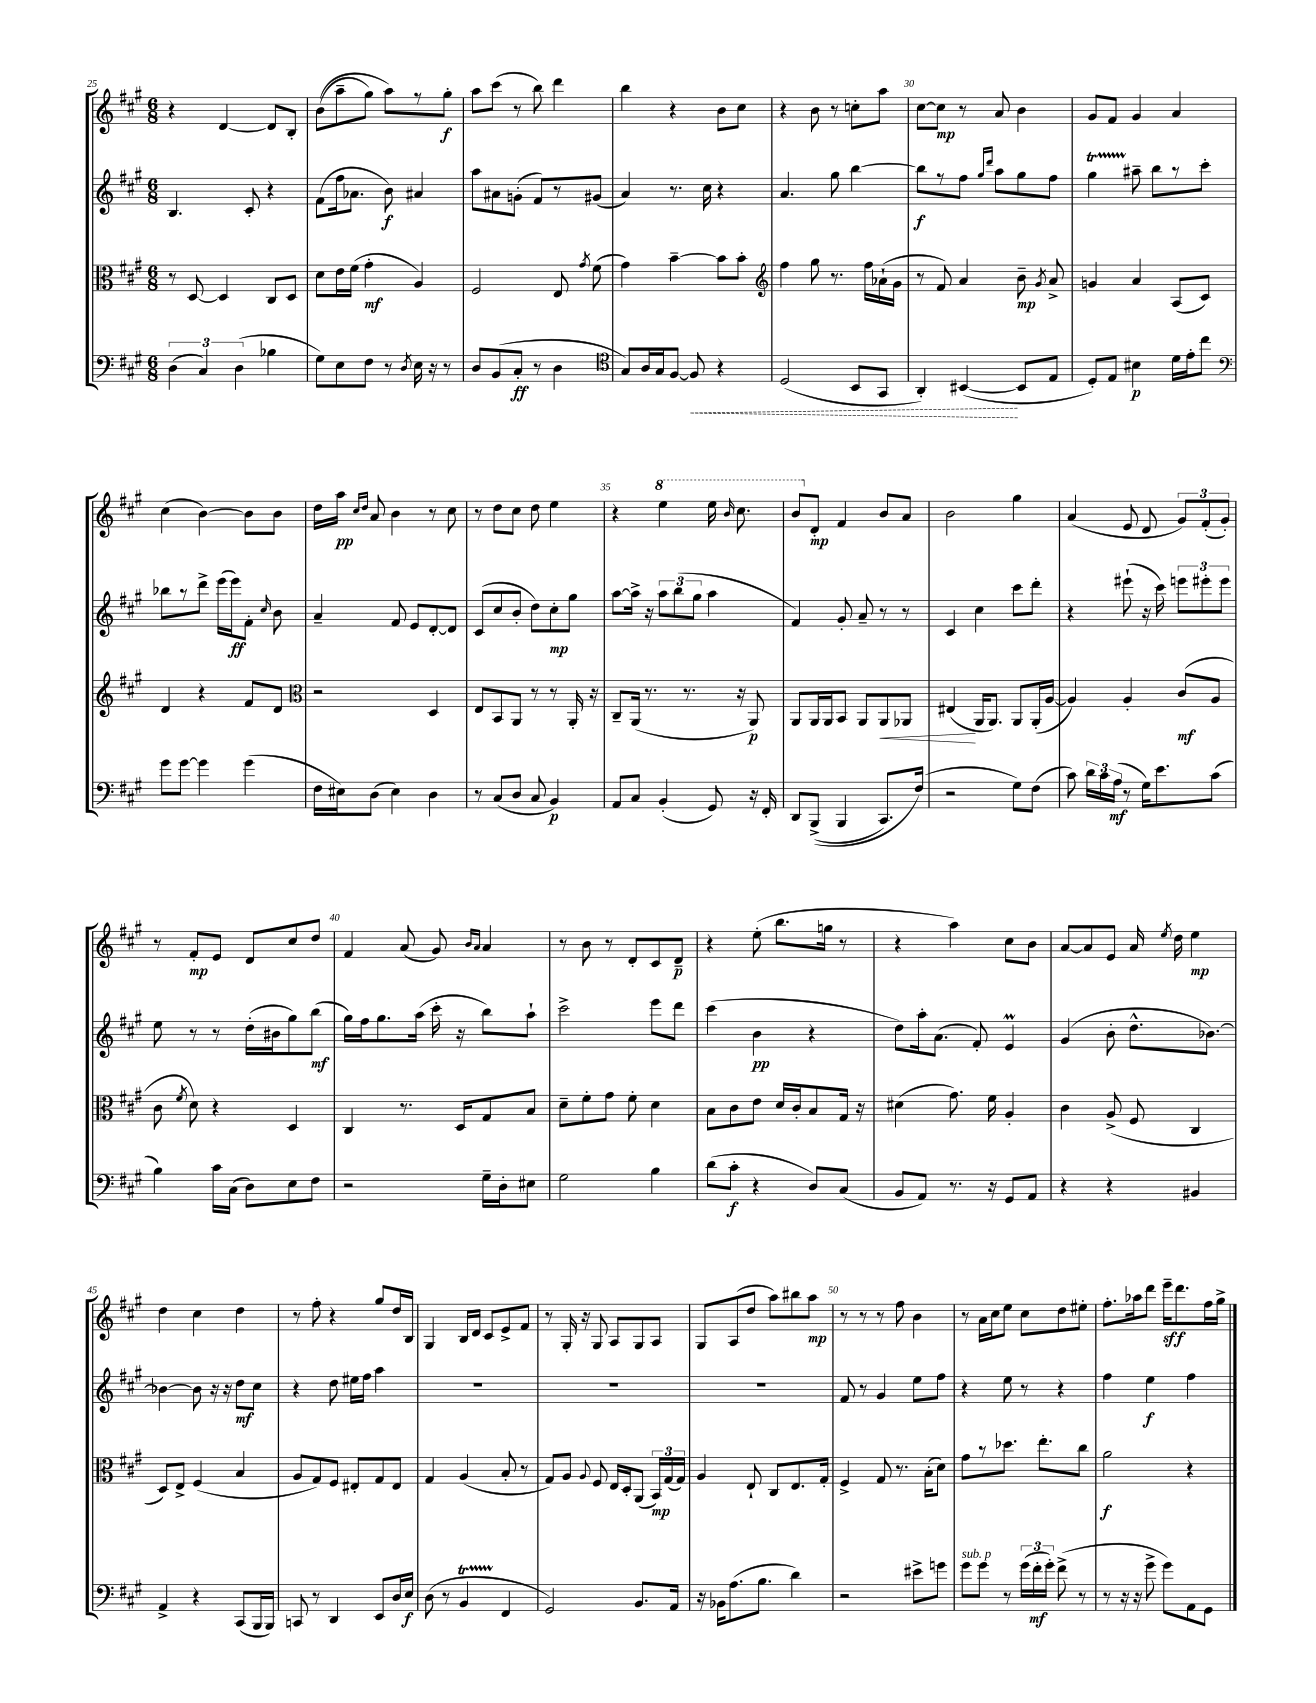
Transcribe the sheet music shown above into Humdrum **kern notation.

**kern	**dynam	**kern	**dynam	**kern	**dynam	**kern	**dynam
*part4	*part4	*part3	*part3	*part2	*part2	*part1	*part1
*staff4	*staff4	*staff3	*staff3	*staff2	*staff2	*staff1	*staff1
*clefF4	*	*clefC3	*	*clefG2	*	*clefG2	*
*k[f#c#g#]	*	*k[f#c#g#]	*	*k[f#c#g#]	*	*k[f#c#g#]	*
*M6/8	*	*M6/8	*	*M6/8	*	*M6/8	*
=25	=25	=25	=25	=25	=25	=25	=25
(6D\	.	8r	.	4.B/	.	4r	.
.	.	[8D/	.	.	.	.	.
6C#/)	.	.	.	.	.	.	.
.	.	4D/]	.	.	.	[4d/	.
(6D\	.	.	.	.	.	.	.
.	.	.	.	8c#'/	.	.	.
4B-X\	.	8C#/L	.	4r	.	8d/L]	.
.	.	8D/J	.	.	.	8B'/J	.
=26	=26	=26	=26	=26	=26	=26	=26
8G#\L)	.	8d\L	.	(8f#\L	.	((8b\L	.
8E\	.	16e\L	.	16ff#\k	.	8aa~\	.
.	.	(16f#\JJ	.	8.a-X\J	.	.	.
8F#\J	.	4g#'\	mf	.	.	8gg#\J)	.
8r	.	.	.	8b\)	f	8aa\L)	.
8qD/	.	.	.	.	.	.	.
16E\	.	4A/)	.	4a#X/	.	8r	.
16r	.	.	.	.	.	.	.
8r	.	.	.	.	.	8gg#'\J	f
=27	=27	=27	=27	=27	=27	=27	=27
8D/L	.	2F#/	.	8aa\L	.	8aa\L	.
(8BB/	.	.	.	8a#X\	.	(8ccc#\J	.
8C#'/J	ff	.	.	(8gn'\J	.	8r	.
8r	.	.	.	8f#/L)	.	8bb\)	.
4D\	.	8E/	.	8r	.	4ddd\	.
.	.	8qg#/	.	.	.	.	.
.	.	(8f#\	.	(8g#X/J	.	.	.
=28	=28	=28	=28	=28	=28	=28	=28
*clefC4	*	*	*	*	*	*	*
8G#/L)	.	4g#\)	.	4a/)	.	4bb\	.
16A/L	.	.	.	.	.	.	.
16G#/J	.	.	.	.	.	.	.
[8F#/J	.	[4b~\	.	8.r	.	4r	.
!	!LO:HP:b	!	!	!	!	!	!
8F#/]	<	.	.	.	.	.	.
.	.	.	.	16cc#\	.	.	.
4r	.	8b\L]	.	4r	.	8b\L	.
.	.	8b'\J	.	.	.	8cc#\J	.
=29	=29	=29	=29	=29	=29	=29	=29
*	*	*clefG2	*	*	*	*	*
(2D/	.	4ff#\	.	4.a/	.	4r	.
.	.	8gg#\	.	.	.	8b\	.
.	.	8.r	.	8gg#\	.	8r	.
8BB/L	.	.	.	[4bb\	.	8ccn'\L	.
.	.	16ff#\LL	.	.	.	.	.
8GG#/J	.	(16a-X`\	.	.	.	8aa\J	.
.	.	16g#\JJ	.	.	.	.	.
=30	=30	=30	=30	=30	=30	=30	=30
4AA'/)	.	8r	.	8bb\L]	f	[8cc#\L	.
.	.	8f#/)	.	8r	.	8cc#\J]	mp
([4BB#X/	.	4a/	.	8ff#\J	.	8r	.
.	.	.	.	16qqgg#/LL	.	.	.
.	.	.	.	16qqddd/JJ	.	.	.
.	.	.	.	8aa\L	.	8a/	.
8BB#/L]	[	8b~\	mp	8gg#\	.	4b\	.
.	.	8qg#/	.	.	.	.	.
8E/J	.	8a^/	.	8ff#\J	.	.	.
=31	=31	=31	=31	=31	=31	=31	=31
8D'/L)	.	4gn/	.	4gg#t\	.	8g#/L	.
8E/J	.	.	.	.	.	8f#/J	.
4B#X\	p	4a/	.	8aa#X~\	.	4g#/	.
.	.	.	.	8bb\L	.	.	.
16d\LL	.	(8A/L	.	8r	.	4a/	.
16e'\J	.	.	.	.	.	.	.
8cc#\J	.	8c#/J)	.	8ccc#'\J	.	.	.
!!LO:LB:g=z
=32	=32	=32	=32	=32	=32	=32	=32
*clefF4	*	*	*	*	*	*	*
8g#\L	.	4d/	.	8bb-X\L	.	(4cc#\	.
[8g#\J	.	.	.	8r	.	.	.
4g#\]	.	4r	.	8ddd^\J	.	[4b\)	.
.	.	.	.	(16eee\LL	.	.	.
.	.	.	.	16eee\J)	ff	.	.
(4g#\	.	8f#/L	.	8f#'\J	.	8b\L]	.
.	.	.	.	16qqcc#/	.	.	.
.	.	8d/J	.	8b\	.	8b\J	.
=33	=33	=33	=33	=33	=33	=33	=33
*	*	*clefC3	*	*	*	*	*
16F#\LL	.	2r	.	4a~/	.	16dd\LL	.
16E#X\J)	.	.	.	.	.	16aa\JJ	pp
.	.	.	.	.	.	16qqcc#/LL	.
.	.	.	.	.	.	16qqdd/JJ	.
(8D\J	.	.	.	.	.	8a/	.
4E#\)	.	.	.	8f#/	.	4b\	.
.	.	.	.	8e/L	.	.	.
4D\	.	4D/	.	[8d'/	.	8r	.
.	.	.	.	8d/J]	.	8cc#\	.
=34	=34	=34	=34	=34	=34	=34	=34
8r	.	8E/L	.	(8c#/L	.	8r	.
(8C#/L	.	8BB/	.	8cc#/	.	8dd\L	.
8D/J	.	8AA/J	.	8b'/J	.	8cc#\J	.
8C#/	.	8r	.	8dd\L)	.	8dd\	.
4BB/)	p	8r	.	8cc#'\	mp	4ee\	.
.	.	16AA'/	.	8gg#\J	.	.	.
.	.	16r	.	.	.	.	.
=35	=35	=35	=35	=35	=35	=35	=35
8AA/L	.	8C#~/L	.	[8aa\L	.	4r	.
8C#/J	.	(16AA/Jk	.	16aa^\Jk]	.	.	.
.	.	8.r	.	16r	.	.	.
*	*	*	*	*	*	*8va	*
(4BB'/	.	.	.	12aa\L	.	4eee\	.
.	.	.	.	(12bb\	.	.	.
.	.	8.r	.	.	.	.	.
.	.	.	.	12gg#\J	.	.	.
8GG#/)	.	.	.	4aa\	.	16eee\	.
.	.	.	.	.	.	16qqbb/	.
.	.	16r	.	.	.	8.ccc#\	.
16r	.	8AA/)	p	.	.	.	.
16FF#'/	.	.	.	.	.	.	.
=36	=36	=36	=36	=36	=36	=36	=36
8DD/L	.	8AA/L	.	4f#/)	.	8bb/L	.
*	*	*	*	*	*	*X8va	*
((8BBB^/J	.	16AA/L	.	.	.	8d'/J	mp
.	.	16AA/J	.	.	.	.	.
4BBB/	.	8BB/J	.	8g#'/	.	4f#/	.
.	.	8AA/L	.	8a~/	.	.	.
!	!	!	!LO:HP:b	!	!	!	!
8.CC#/L)	.	8AA/	<	8r	.	8b/L	.
.	.	8AA-X/J	.	8r	.	8a/J	.
(16F#/Jk)	.	.	.	.	.	.	.
=37	=37	=37	=37	=37	=37	=37	=37
2r	.	(4E#X/	.	4c#/	.	2b\	.
.	.	16AA/KL	[	4cc#\	.	.	.
.	.	8.AA/J)	.	.	.	.	.
8G#\L)	.	8AA/L	.	8ccc#\L	.	4gg#\	.
(8F#\J	.	(16AA'/L	.	8ddd'\J	.	.	.
.	.	[16A/JJ	.	.	.	.	.
=38	=38	=38	=38	=38	=38	=38	=38
8c#\)	.	4A/])	.	4r	.	(4a/	.
24d\LL	.	.	.	.	.	.	.
24c#\	.	.	.	.	.	.	.
(24A\JJ	mf	.	.	.	.	.	.
8r	.	4A'/	.	(8eee#X`\	.	8e/	.
16G#\KL)	.	.	.	16r	.	8d/	.
8.e\	.	.	.	16ccc#\)	.	.	.
.	.	(8c#/L	mf	12eeen\L	.	12g#/L)	.
.	.	.	.	12eee#X'\	.	(12f#'/	.
(8c#\J	.	8A/J	.	.	.	.	.
.	.	.	.	12eee#\J	.	12g#'/J)	.
!!LO:LB:g=z
=39	=39	=39	=39	=39	=39	=39	=39
4B\)	.	8c#\	.	8ee\	.	8r	.
.	.	8qf#/	.	.	.	.	.
.	.	8d\)	.	8r	.	8f#'/L	mp
16c#\LL	.	4r	.	8r	.	8e/J	.
(16C#\JJ	.	.	.	.	.	.	.
8D\L)	.	.	.	(16dd'\LL	.	8d/L	.
.	.	.	.	16b#X\J	.	.	.
8E\	.	4D/	.	8gg#\)	.	8cc#/	.
8F#\J	.	.	.	(8bb\J	mf	8dd/J	.
=40	=40	=40	=40	=40	=40	=40	=40
2r	.	4C#/	.	16gg#\LL)	.	4f#/	.
.	.	.	.	16ff#\J	.	.	.
.	.	.	.	8.gg#\	.	.	.
.	.	8.r	.	.	.	(8a/	.
.	.	.	.	(16aa\Jk	.	.	.
.	.	.	.	16ccc#'\	.	8g#/)	.
.	.	16D/KL	.	16r	.	.	.
.	.	.	.	.	.	16qqb/LL	.
.	.	.	.	.	.	16qqa/JJ	.
16G#~\LL	.	8G#/	.	8bb\L)	.	4a/	.
16D'\J	.	.	.	.	.	.	.
8E#X\J	.	8B/J	.	8aa`\J	.	.	.
=41	=41	=41	=41	=41	=41	=41	=41
2G#\	.	8d~\L	.	2ccc#^\	.	8r	.
.	.	8f#'\	.	.	.	8b\	.
.	.	8g#\J	.	.	.	8r	.
.	.	8f#'\	.	.	.	8d'/L	.
4B\	.	4d\	.	8eee\L	.	8c#/	.
.	.	.	.	8ddd\J	.	8d~/J	p
=42	=42	=42	=42	=42	=42	=42	=42
(8d\L	.	8B\L	.	(4ccc#\	.	4r	.
8c#'\J	f	8c#\	.	.	.	.	.
4r	.	8e\J	.	4b\	pp	(8ee'\	.
.	.	16d/LL	.	.	.	8.bb\L	.
.	.	16c#'/J	.	.	.	.	.
8D/L)	.	8B/	.	4r	.	.	.
.	.	.	.	.	.	16ggn\Jk	.
(8C#/J	.	16G#/Jk	.	.	.	8r	.
.	.	16r	.	.	.	.	.
=43	=43	=43	=43	=43	=43	=43	=43
8BB/L	.	(4d#X\	.	8dd\L)	.	4r	.
8AA/J)	.	.	.	16aa'\k	.	.	.
.	.	.	.	(8.a\J	.	.	.
8.r	.	8.g#\)	.	.	.	4aa\)	.
.	.	.	.	8f#'/)	.	.	.
16r	.	16f#\	.	.	.	.	.
8GG#/L	.	4A'/	.	4eM/	.	8cc#\L	.
8AA/J	.	.	.	.	.	8b\J	.
=44	=44	=44	=44	=44	=44	=44	=44
4r	.	4c#\	.	(4g#/	.	[8a/L	.
.	.	.	.	.	.	8a/]	.
4r	.	(8A^/	.	8b'\	.	8e/J	.
.	.	8F#/	.	8.dd^^\L	.	16a/	.
.	.	.	.	.	.	8qee/	.
.	.	.	.	.	.	16dd\	.
4BB#X/	.	4C#/	.	.	.	4ee\	mp
.	.	.	.	[8.b-X\J)	.	.	.
!!LO:LB:g=z
=45	=45	=45	=45	=45	=45	=45	=45
4AA^/	.	8D/L)	.	4b-X\_	.	4dd\	.
.	.	8E^/J	.	.	.	.	.
4r	.	(4F#/	.	8b-\]	.	4cc#\	.
.	.	.	.	16r	.	.	.
.	.	.	.	16r	.	.	.
(8CC#/L	.	4B/	.	8dd\L	mf	4dd\	.
16BBB/L	.	.	.	8cc#\J	.	.	.
16BBB/JJ)	.	.	.	.	.	.	.
=46	=46	=46	=46	=46	=46	=46	=46
8CCn/	.	8A/L	.	4r	.	8r	.
8r	.	8G#/)	.	.	.	8ff#'\	.
4DD/	.	8F#/J	.	8dd\	.	4r	.
.	.	8E#X'/L	.	16ee#X\LL	.	.	.
.	.	.	.	16ff#\JJ	.	.	.
8EE/L	.	8G#/	.	4aa\	.	8gg#/L	.
16D/L	.	8E#/J	.	.	.	16dd/L	.
16E/JJ	f	.	.	.	.	16B/JJ	.
=47	=47	=47	=47	=47	=47	=47	=47
(8D\	.	4G#/	.	2.r	.	4G#/	.
8r	.	.	.	.	.	.	.
4BBT/	.	(4A/	.	.	.	16B/LL	.
.	.	.	.	.	.	16d/JJ	.
.	.	.	.	.	.	8c#/L	.
4FF#/	.	8B'/	.	.	.	8e^/	.
.	.	8r	.	.	.	8f#/J	.
=48	=48	=48	=48	=48	=48	=48	=48
2GG#/)	.	8G#/L)	.	2.r	.	8r	.
.	.	8A/J	.	.	.	16G#'/	.
.	.	.	.	.	.	16r	.
.	.	8qqA/	.	.	.	.	.
.	.	8F#/	.	.	.	8G#/	.
.	.	16E/LL	.	.	.	8A/L	.
.	.	16D'/J	.	.	.	.	.
8.BB/L	.	(8AA/J	.	.	.	8G#/	.
.	.	24BB/LL)	mp	.	.	8A/J	.
.	.	(24G#/	.	.	.	.	.
16AA/Jk	.	.	.	.	.	.	.
.	.	24G#/JJ)	.	.	.	.	.
=49	=49	=49	=49	=49	=49	=49	=49
16r	.	4A/	.	2.r	.	8G#/L	.
16BB-X\KL	.	.	.	.	.	.	.
(8.A\	.	.	.	.	.	(8A/	.
.	.	8E`/	.	.	.	8dd/J	.
8.B\J	.	.	.	.	.	.	.
.	.	8C#/L	.	.	.	8aa\L)	.
4d\)	.	8.E/	.	.	.	8bb#X\	.
.	.	.	.	.	.	8aa\J	mp
.	.	16G#'/Jk	.	.	.	.	.
=50	=50	=50	=50	=50	=50	=50	=50
2r	.	4F#^/	.	8f#/	.	8r	.
.	.	.	.	8r	.	8r	.
.	.	8G#/	.	4g#/	.	8r	.
.	.	8.r	.	.	.	8ff#\	.
8e#X^\L	.	.	.	8ee\L	.	4b\	.
.	.	(16B'\KL	.	.	.	.	.
8gn\J	.	8d\J)	.	8ff#\J	.	.	.
=51	=51	=51	=51	=51	=51	=51	=51
!LO:TX:a:i:t=sub. p	!	!	!	!	!	!	!
8g#\L	.	8g#\L	.	4r	.	8r	.
8g#\J	.	8r	.	.	.	16a\LL	.
.	.	.	.	.	.	16cc#\J	.
8r	.	8.dd-X\J	.	8ee\	.	8ee\J	.
(24g#\LL	.	.	.	8r	.	8cc#\L	.
24f#'\	mf	.	.	.	.	.	.
.	.	8.ee'\L	.	.	.	.	.
24g#'\JJ)	.	.	.	.	.	.	.
(8f#^\	.	.	.	4r	.	8dd\	.
8r	.	8cc#\J	.	.	.	8ee#X'\J	.
=52	=52	=52	=52	=52	=52	=52	=52
8r	.	2a\	f	4ff#\	.	8.ff#'\L	.
16r	.	.	.	.	.	.	.
16r	.	.	.	.	.	16aa-X\k	.
8g#^\	.	.	.	4ee\	f	8ddd\J	.
8g#\L)	.	.	.	.	.	16eee~\KL	sff
.	.	.	.	.	.	8.ddd\	.
8AA\	.	4r	.	4ff#\	.	.	.
8GG#\J	.	.	.	.	.	16ff#\L	.
.	.	.	.	.	.	16gg#^\JJ	.
==	==	==	==	==	==	==	==
*-	*-	*-	*-	*-	*-	*-	*-
